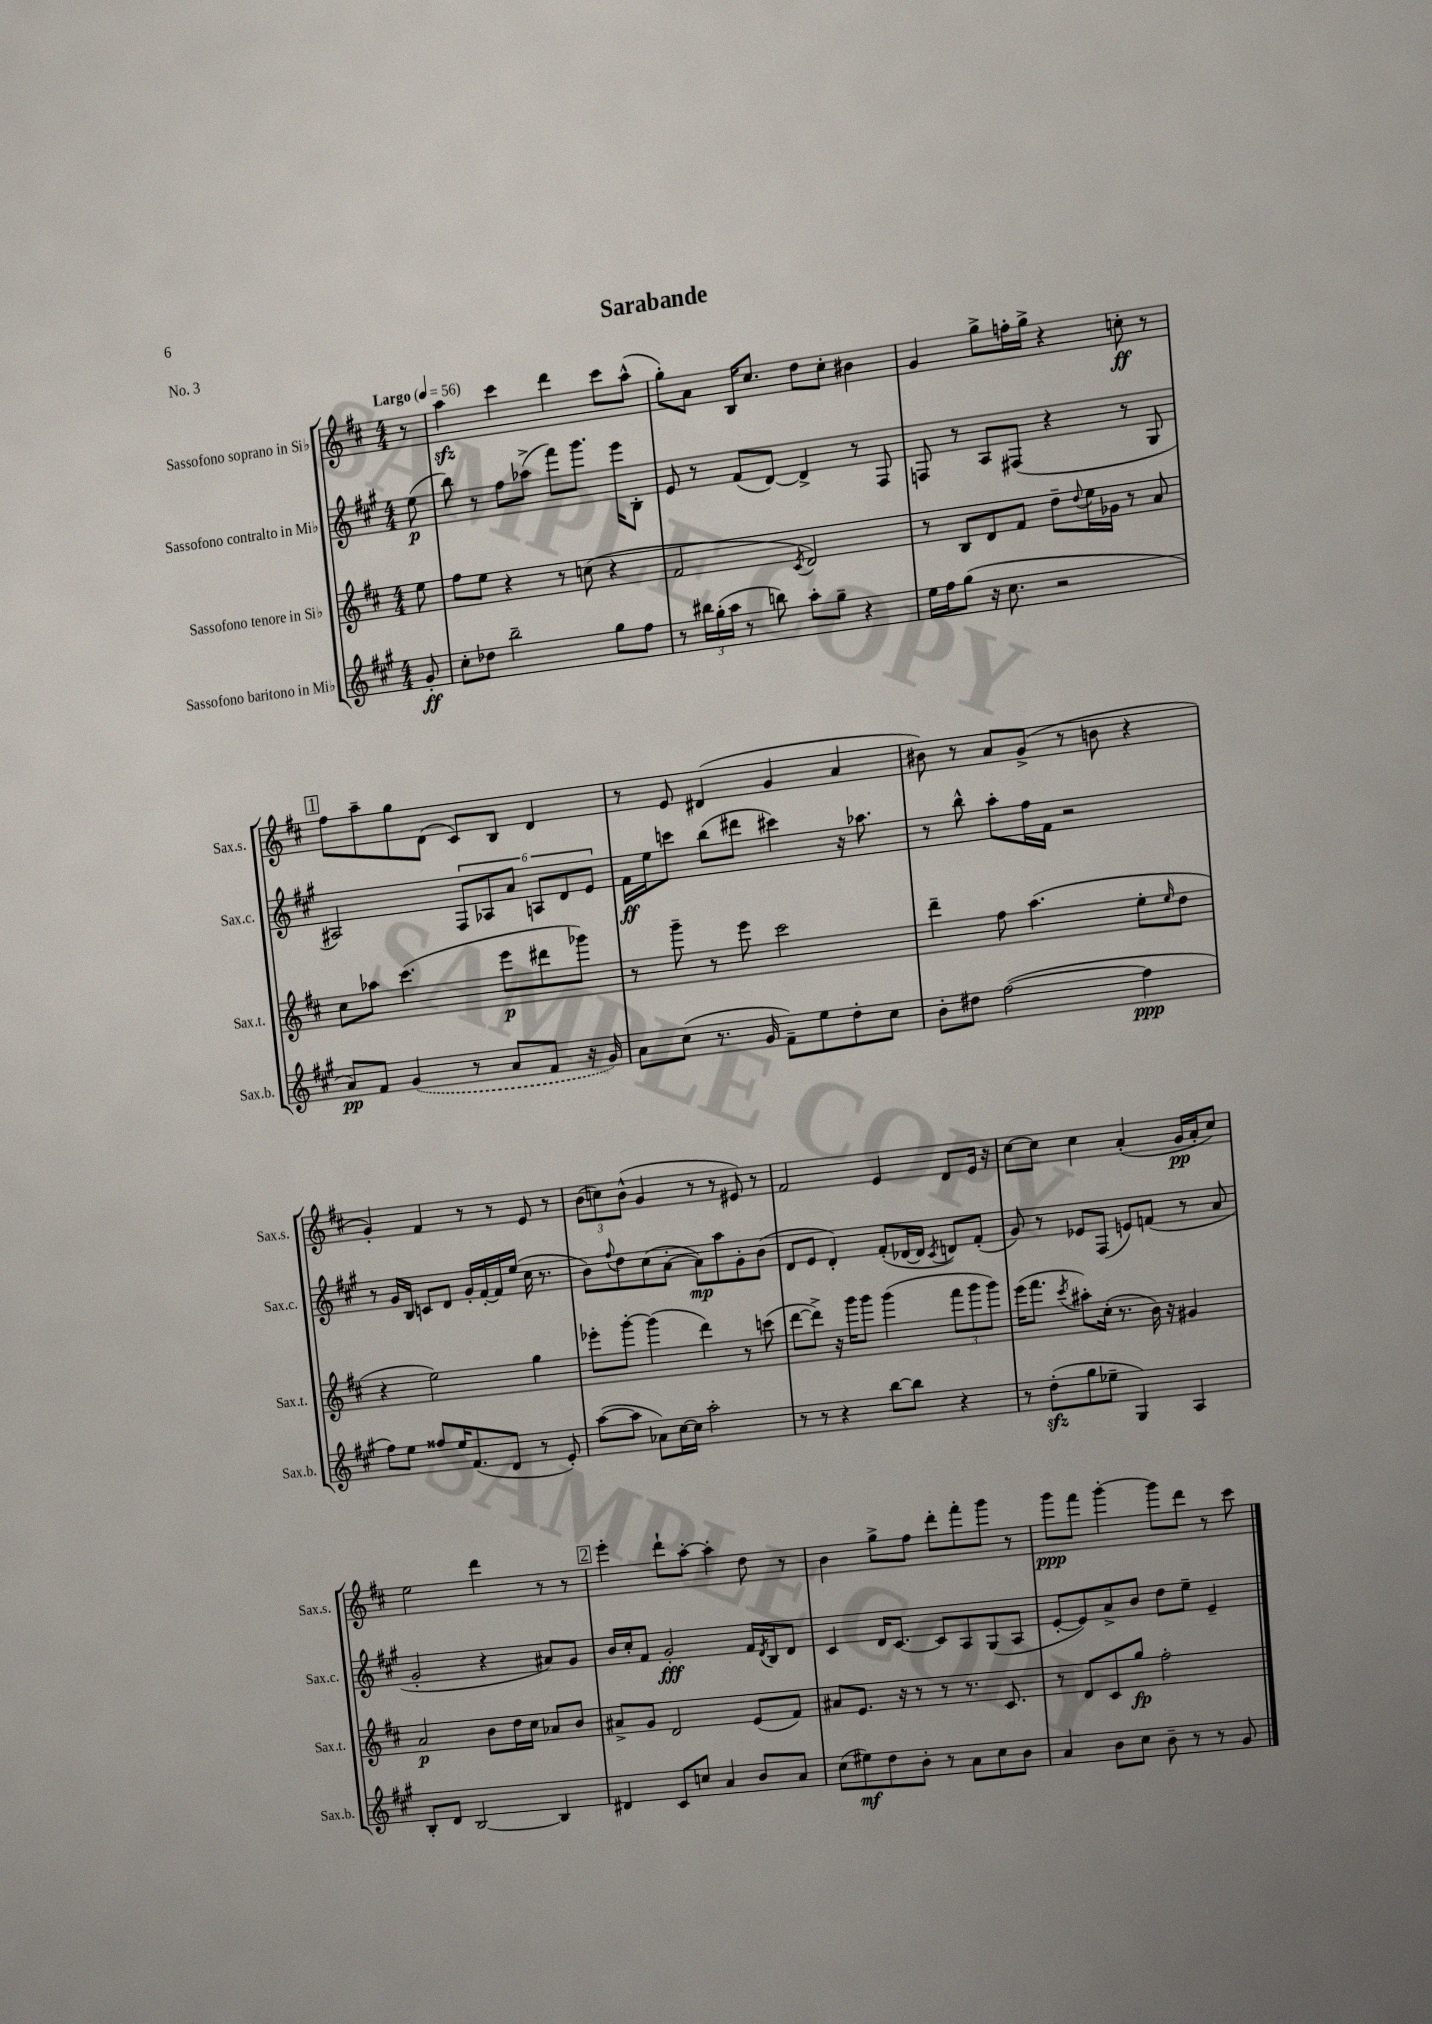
\header { title = "Sarabande" piece = "No. 3" }
<<
\new StaffGroup <<
\new Staff = "s0" \with { instrumentName = "Sassofono soprano in Sib" shortInstrumentName = "Sax.s." } {
    \clef treble \key d \major \numericTimeSignature \time 4/4 \partial 8 \tempo "Largo" 4 = 56
    r8 |
    a''4\sfz cis'''4 d'''4 cis'''8 a''8-^( |
    g''8-.) a'8 b16 cis''8. d''8 cis''8-. bis'4 |
    g'4 g''8-> f''16-. g''16-> r4 c''8-.\ff r8 |
    \mark \markup { \box "1" } fis''8 a''8-- g''8 d'8( cis'8) b8 d'4 |
    r8 e'8 dis'4( g'4 a'4 |
    bis'8) r8 a'8 g'8->( r8 b'8 r4 |
    g'4-.) fis'4 r8 r8 e'8 r8 |
    \tuplet 3/2 { b'8( c''8) b'8-^( } g'4 r8 r8 eis'8) r8 |
    fis'2 e'4 d'8 e'16 r16 |
    cis''8~ cis''8 cis''4 a'4-.( g'16\pp a'16-. cis''8) |
    e''2 d'''4 r8 r8 |
    \mark \markup { \box "2" } e'''4-. d'''8-! a''8~-. a''4-. d''8 r8 |
    b'4 g''8-> fis''8 d'''8-. fis'''8-. g'''8 r8 |
    g'''8\ppp fis'''8 g'''4~-. g'''8 d'''8 r8 cis'''8 \bar "|." |
}
\new Staff = "s1" \with { instrumentName = "Sassofono contralto in Mib" shortInstrumentName = "Sax.c." } {
    \clef treble \key a \major \numericTimeSignature \time 4/4 \partial 8
    e''8\p( |
    b''8) r8 fis''8 aes''8->( fis'''8) gis'''8. e'''16 b8-. |
    e'8 r8 fis'8( d'8~) d'4-> r8 fis8 |
    f8 r8 a8 fis8( r4 r8 gis8 |
    \mark \markup { \box "1" } ais2) \tuplet 6/4 { fis8 aes8 a'8 a8 d'8 e'8 } |
    fis'16\ff e''16 c'''8 b''8( dis'''8 cis'''4) r16 aes''8. |
    r8 b''8-^ a''8-. fis''16 fis'16 r2 |
    r8 gis'16 b16 c'8 d'8 gis'16-. fis'16~-. fis'16 e''16( cis''16 r8. |
    b'8) \appoggiatura { fis''8 } d''8 cis''8( a'8~-. a'8\mp) a''8 gis'8-. b'8( |
    d'8 e'8 d'4-.) fis'8-.( des'16~ des'16 \acciaccatura { cis'8 } d'8) fis'8-.( |
    gis'8) r8 ees'8 fis8( e'8) f'8( r8 a'8 |
    gis'2-. r4 ais'8) gis'8 |
    \mark \markup { \box "2" } b'16 cis''16-. fis'8 gis'2-.\fff fis'16 \acciaccatura { d'8 } b16 d'8 |
    cis'4 d'16 cis'8.~ cis'8 a8 gis8( a8 |
    e'8~-. e'8) a'8-> b'8 d''8 e''8-- e'4-- \bar "|." |
}
\new Staff = "s2" \with { instrumentName = "Sassofono tenore in Sib" shortInstrumentName = "Sax.t." } {
    \clef treble \key d \major \numericTimeSignature \time 4/4 \partial 8
    e''8 |
    fis''8 e''8 r4 r8 c''8( r4 |
    fis'2 \acciaccatura { cis'8 } d'2) |
    r8 b8 d'8 fis'8 d''8-- \appoggiatura { d''8 } e''16 ges'16 r8 a'8 |
    \mark \markup { \box "1" } cis''8 aes''8 cis'''4.( e'''8\p dis'''8 ges'''8) |
    r8 g'''8-- r8 e'''8 cis'''2 |
    d'''4-- fis''8 a''4.( e''8-. \grace { e''16 } d''8 |
    r4 e''2) g''4 |
    ees'''8-. g'''8~-. g'''4( d'''4) r8 c'''8( |
    d'''8~ d'''8->) r16 g'''16 g'''8 g'''4( \tuplet 3/2 { fis'''8 g'''8 g'''8) } |
    e'''16( fis'''8. \acciaccatura { cis'''8 } ais''8-.) cis''16-.( r8. b'16) r16 gis'4 |
    a'2\p b'8 d''16 cis''16 aes'8 b'8 |
    \mark \markup { \box "2" } ais'8-> g'8 d'2 e'8( fis'8) |
    ais'8 e'8. r16 r8 r8 r8. cis'8. |
    r8 d'8 cis'8 g''8\fp fis''2-. \bar "|." |
}
\new Staff = "s3" \with { instrumentName = "Sassofono baritono in Mib" shortInstrumentName = "Sax.b." } {
    \clef treble \key a \major \numericTimeSignature \time 4/4 \partial 8
    gis'8-.\ff |
    cis''8-. des''8 b''2-- gis''8 fis''8 |
    r8 \tuplet 3/2 { bis''16 gis''16-.( a''16 } r8 b''8) a''8-. gis''8-- r4 |
    e''16 fis''16 gis''8( r16 cis''8. r2 |
    \mark \markup { \box "1" } a'8\pp) fis'8 \once \slurDashed gis'4( r8 a'8 fis'8 r16 gis'16) |
    a'8 cis''8( r8. gis'16 fis'8--) e''8 d''8-. cis''8 |
    b'8-. dis''8 fis''2~( fis''4\ppp |
    fis''8) e''8 fisis''8 e''16 fis'8.( d'8 r8 e'8-.) |
    a''8~( a''8 aes'8) cis''16~ cis''16 a''2-. |
    r8 r8 r4 b''8~ b''8 r4 |
    r8 d''8-.\sfz( gis''8 ees''8-- gis4) a4 |
    b8-. d'8 b2~ b4 |
    \mark \markup { \box "2" } dis'4 cis'8 c''8 a'4 b'8 a'8 |
    cis''8( eis''8\mf) d''8 b'8-. r8 a'8 cis''8 b'8 |
    a'4 b'8 cis''8 b'8-- r8 r8 gis'8 \bar "|." |
}
>>
>>
\layout { \context { \Score \remove "Bar_number_engraver" } }
